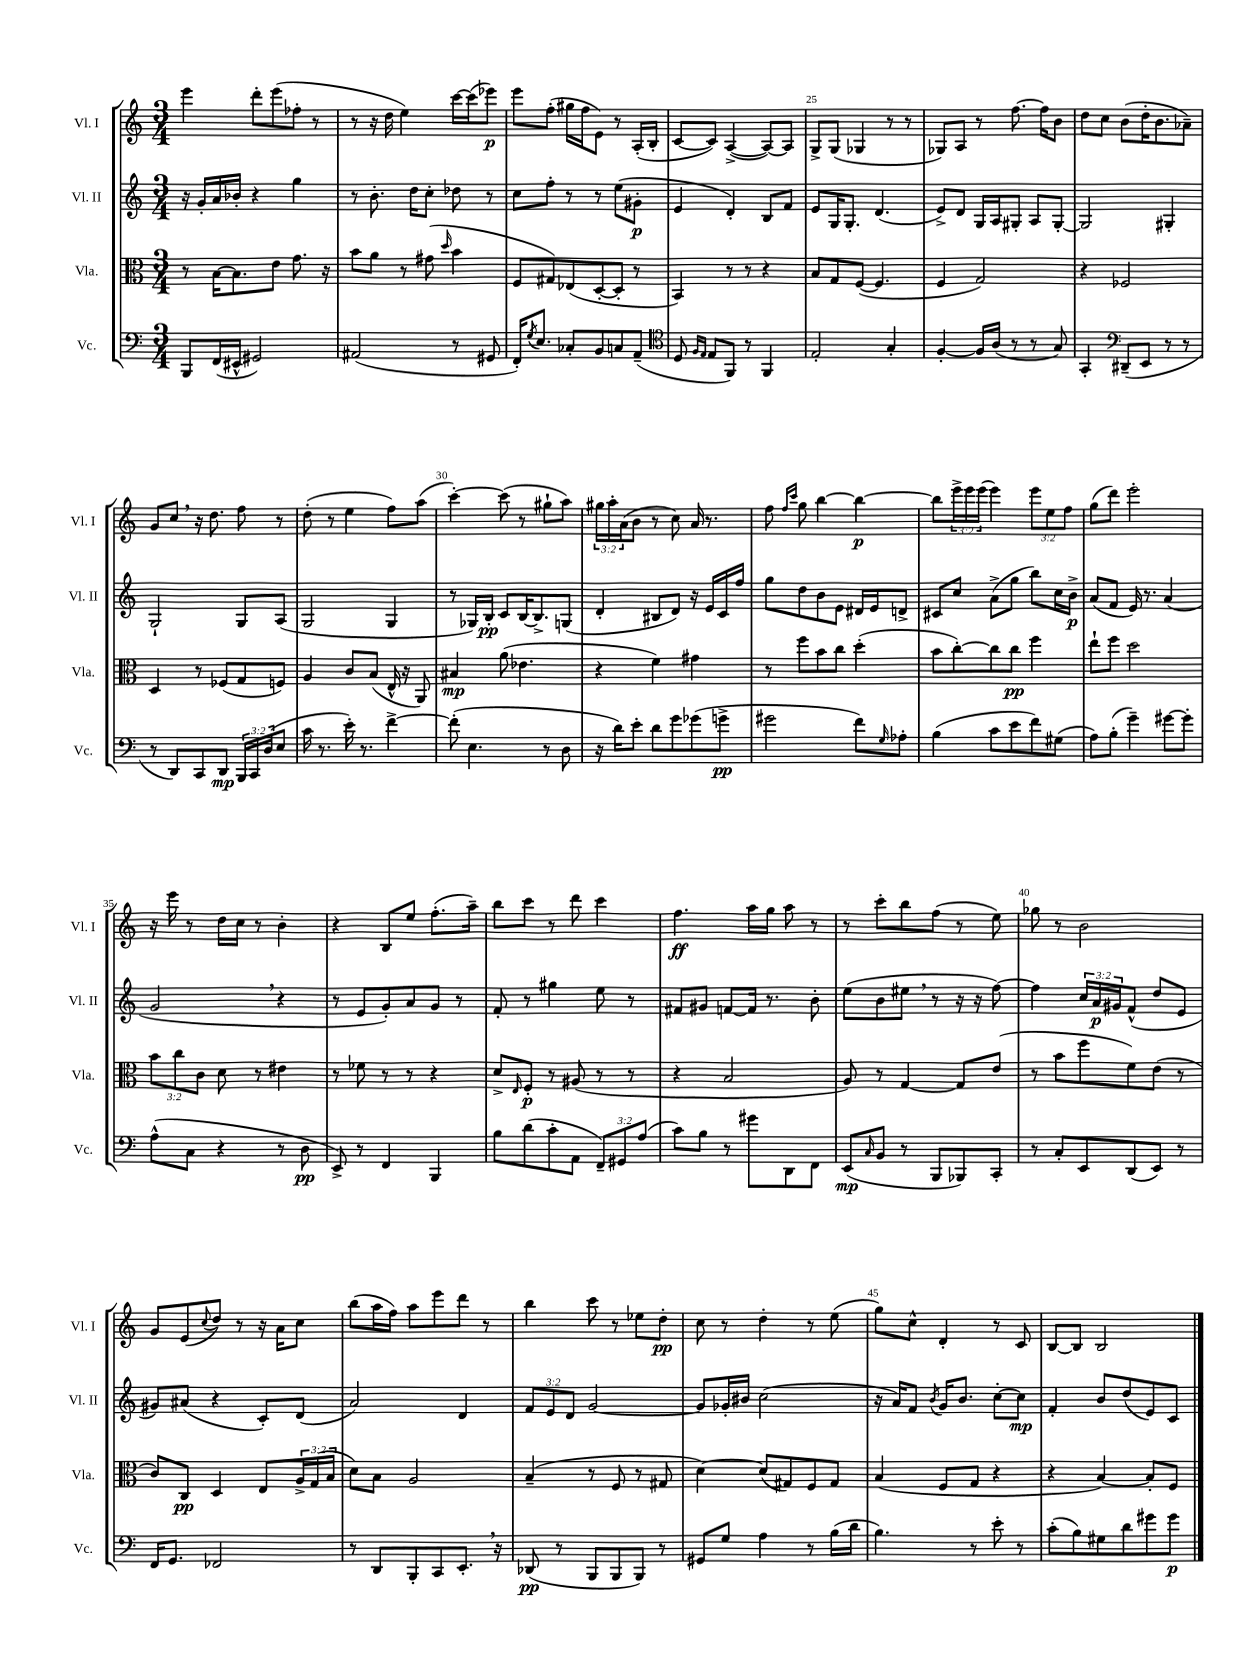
<<
\new StaffGroup <<
\new Staff = "s0" \with { instrumentName = "Vl. I" shortInstrumentName = "Vl. I" } {
    \clef treble \key c \major \numericTimeSignature \time 3/4 \override Staff.TupletNumber.text = #tuplet-number::calc-fraction-text
    e'''4 d'''8-. e'''8( fes''8-. r8 |
    r8 r16 d''16 e''4) c'''16~ c'''16( ees'''8\p) |
    e'''8 f''8-.( gis''16 f''16 e'8) r8 a16-.( b16-. |
    c'8~ c'8) a4~->( a8~) a8 |
    g8-> g8( ges4 r8 r8 |
    ges8) a8 r8 f''8.~ f''16 b'8 |
    d''8 c''8 b'8( d''16-. b'8. aes'8--) |
    g'8 c''8 \breathe r16 d''8. f''8 r8 |
    d''8-.( r8 e''4 f''8) a''8( |
    c'''4~-.) c'''8( r8 gis''8-! a''8) |
    \tuplet 3/2 { gis''16 a''16-. a'16( } b'8 r8 c''8) a'16 r8. |
    f''8 \grace { f''16 c'''16 } g''8 b''4~ b''4~\p |
    b''8 \tuplet 3/2 { e'''16-> e'''16 e'''16( } e'''4) \tuplet 3/2 { e'''8 e''8 f''8 } |
    g''8( d'''8) e'''2-. |
    r16 e'''16 r8 d''16 c''16 r8 b'4-. |
    r4 b8 e''8 f''8.-.( a''16--) |
    b''8 c'''8 r8 d'''8 c'''4 |
    f''4.\ff a''16 g''16 a''8 r8 |
    r8 c'''8-. b''8 f''8( r8 e''8) |
    ges''8 r8 b'2 |
    g'8 e'8( \appoggiatura { c''8 } d''8) r8 r16 a'16 c''8 |
    b''8( a''16 f''16) a''8 e'''8 d'''8 r8 |
    b''4 c'''8 r8 ees''8 d''8-.\pp |
    c''8 r8 d''4-. r8 e''8( |
    g''8) c''8-^ d'4-. r8 c'8 |
    b8~ b8 b2 \bar "|." |
}
\new Staff = "s1" \with { instrumentName = "Vl. II" shortInstrumentName = "Vl. II" } {
    \clef treble \key c \major \numericTimeSignature \time 3/4 \override Staff.TupletNumber.text = #tuplet-number::calc-fraction-text
    r16 g'16-. a'16 bes'16-. r4 g''4 |
    r8 b'8.-. d''16 c''8-. des''8 r8 |
    c''8 f''8-. r8 r8 e''8( gis'8-.\p |
    e'4 d'4-.) b8 f'8 |
    e'8 g16 g8.-. d'4.( |
    e'8->) d'8 g16 a16 gis8-. a8 gis8~-. |
    gis2 gis4-. |
    g2-! g8 a8( |
    g2 g4 |
    r8 ges16) b16-.\pp c'8 b16~ b8.-> g8( |
    d'4-. bis8 d'8) r16 e'16 c'16 f''16 |
    g''8 d''8 b'8 e'8 dis'16 e'16 d'8-> |
    cis'8 c''8 a'8->( g''8 b''8) c''16 b'16->\p |
    a'8( f'8 e'16) r8. a'4( |
    g'2 \breathe r4 |
    r8 e'8 g'8-.) a'8 g'8 r8 |
    f'8-. r8 gis''4 e''8 r8 |
    fis'8 gis'8 f'8~ f'16 r8. b'8-. |
    e''8( b'8 eis''8 \breathe r8 r16 r16 f''8~) |
    f''4 \tuplet 3/2 { c''16 a'16\p gis'16 } f'8-^( d''8 e'8 |
    gis'8) ais'8( r4 c'8-.) d'8( |
    a'2) d'4 |
    \tuplet 3/2 { f'8 e'8 d'8 } g'2~ |
    g'8 ges'16-. bis'16 c''2( |
    r16 a'16) f'8 \acciaccatura { b'8 } g'16 b'8. c''8~-. c''8\mp |
    f'4-. b'8 d''8( e'8) c'8 \bar "|." |
}
\new Staff = "s2" \with { instrumentName = "Vla." shortInstrumentName = "Vla." } {
    \clef alto \key c \major \numericTimeSignature \time 3/4 \override Staff.TupletNumber.text = #tuplet-number::calc-fraction-text
    r8 b16~ b8. e'8 g'8. r16 |
    b'8 a'8 r8 gis'8( \grace { d''16 } b'4 |
    f8 gis8) ees8( d8~-. d8-. r8 |
    b,4) r8 r8 r4 |
    b8 g8 f8~( f4. |
    f4 g2) |
    r4 fes2 |
    d4 r8 fes8( g8 f8) |
    a4 c'8 b8( e16-^ r16 a,8) |
    bis4\mp a'8( ees'4. |
    r4 f'4) gis'4 |
    r8 f''8 b'8 c''8 d''4-.( |
    b'8 c''8~-.) c''8 c''8\pp f''4 |
    e''8-! f''8 d''2 |
    \tuplet 3/2 { b'8 c''8 c'8 } d'8 r8 eis'4 |
    r8 fes'8 r8 r8 r4 |
    d'8-> \grace { e16 } f8-.\p r8 ais8( r8 r8 |
    r4 b2 |
    a8) r8 g4~ g8 e'8( |
    r8 b'8 f''8 f'8) e'8( r8 |
    c'8) c8\pp d4 e8 \tuplet 3/2 { a16-> g16( b16 } |
    d'8) b8 a2 |
    b4--( r8 f8 r8 gis8 |
    d'4~) d'8( gis8) f8 gis8 |
    b4( f8 g8 r4 |
    r4 b4~) b8-. f8 \bar "|." |
}
\new Staff = "s3" \with { instrumentName = "Vc." shortInstrumentName = "Vc." } {
    \clef bass \key c \major \numericTimeSignature \time 3/4 \override Staff.TupletNumber.text = #tuplet-number::calc-fraction-text
    b,,8 f,16( eis,16-^ gis,2) |
    ais,2( r8 gis,8 |
    f,16-.) \acciaccatura { g8 } e8. ces8-. b,8 c8 a,8--( |
    \clef tenor d8 \grace { f16 e16 } e8 f,8) r8 f,4 |
    e2-. g4-. |
    f4~-. f16 a16( r8 r8 g8) |
    g,4-. \clef bass dis,8--( e,8 r8 r8 |
    r8 d,8) c,8 d,8\mp \tuplet 3/2 { b,,16 c,16 d16( } e8 |
    c'16 r8. e'16-.) r8. f'4~-> |
    f'8-.( e4. r8 d8 |
    r16 d'16) e'8-. d'8 g'8 ges'8( g'8->\pp |
    gis'2 f'8) \grace { g16 } aes8-. |
    b4( c'8 e'8 f'8) gis8( |
    a8) b8-.( g'4--) gis'8~ gis'8-. |
    a8-^( c8 r4 r8 d8\pp |
    e,8->) r8 f,4 b,,4 |
    b8 d'8( c'8-. a,8 \tuplet 3/2 { f,8--) gis,8 a8( } |
    c'8) b8 r8 gis'8 d,8 f,8 |
    e,8\mp( \grace { c16 } b,8 r8 b,,8 bes,,8) c,8-. |
    r8 c8-. e,8 d,8( e,8) r8 |
    f,16 g,8. fes,2 |
    r8 d,8 b,,8-. c,8 e,8.-. \breathe r16 |
    des,8\pp( r8 b,,8 b,,8 b,,8) r8 |
    gis,8 g8 a4 r8 b16( d'16 |
    b4.) r8 e'8-. r8 |
    c'8-.( b8) gis8 d'8 gis'8 gis'8\p \bar "|." |
}
>>
>>
\layout { \context { \Score currentBarNumber = #21 \override BarNumber.break-visibility = ##(#f #t #t) barNumberVisibility = #(every-nth-bar-number-visible 5) } }
